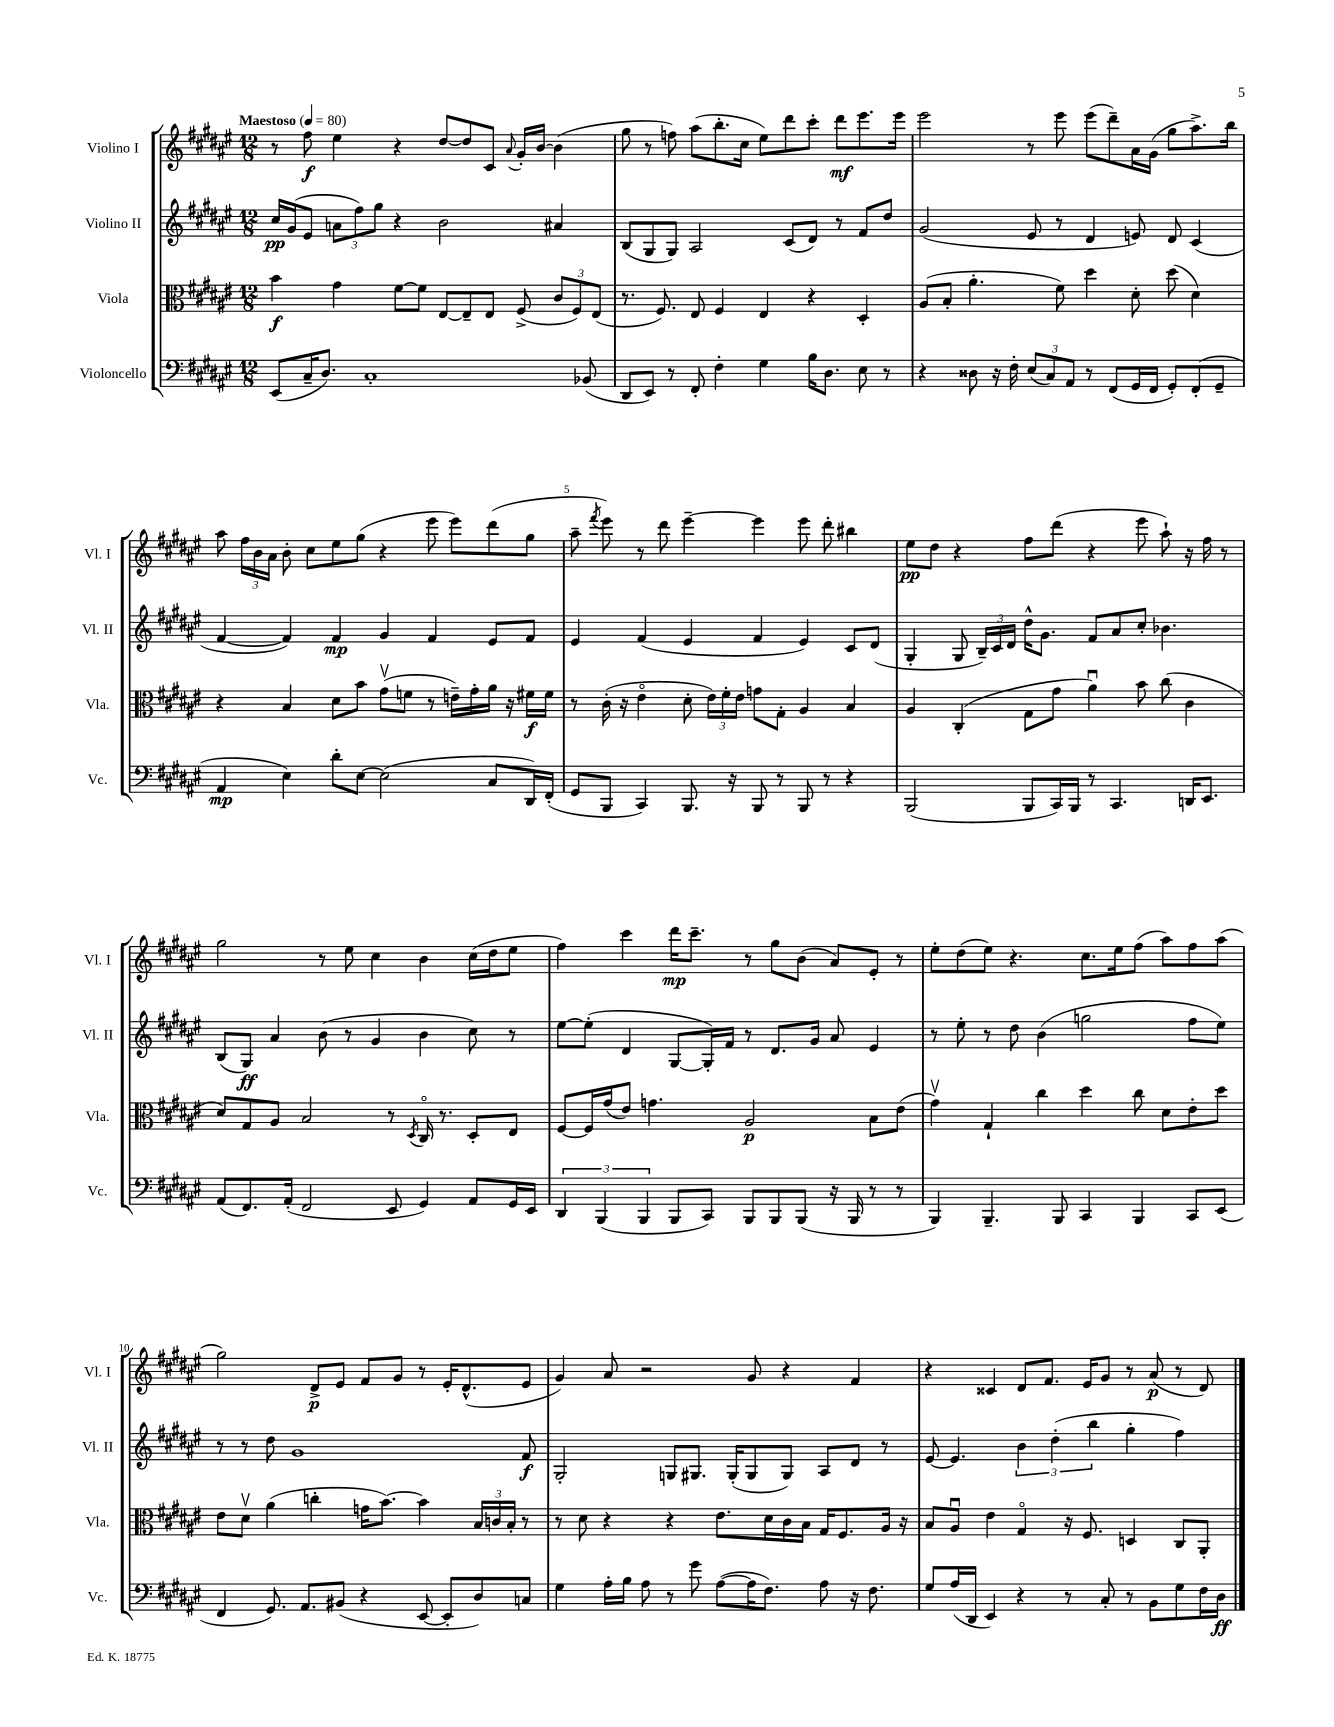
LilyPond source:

<<
\new StaffGroup <<
\new Staff = "s0" \with { instrumentName = "Violino I" shortInstrumentName = "Vl. I" } {
    \clef treble \key fis \major \numericTimeSignature \time 12/8 \tempo "Maestoso" 4 = 80
    \autoBeamOff r8 fis''8\f eis''4 r4 dis''8[~ dis''8 cis'8] \appoggiatura { ais'8 } gis'16[-. b'16]~ b'4( |
    gis''8 r8 f''8) ais''8[( b''8.-. cis''16] eis''8[) dis'''8 cis'''8]-. dis'''8[\mf eis'''8. eis'''16] |
    eis'''2 r8 eis'''8 eis'''8[( dis'''8--) ais'16 gis'16]( gis''8[ ais''8.->) b''16] |
    ais''8 \tuplet 3/2 { fis''16[ b'16 ais'16] } b'8-. cis''8[ eis''8 gis''8]( r4 eis'''8 eis'''8[) dis'''8( gis''8] |
    ais''8-- \acciaccatura { fis'''8 } eis'''8) r8 dis'''8 eis'''4~-- eis'''4 eis'''8 dis'''8-. bis''4 |
    eis''8[\pp dis''8] r4 fis''8[ dis'''8]( r4 eis'''8 ais''8-!) r16 fis''16 r8 |
    gis''2 r8 eis''8 cis''4 b'4 cis''16[( dis''16 eis''8] |
    fis''4) cis'''4 dis'''16[\mp cis'''8.]-- r8 gis''8[ b'8]( ais'8[) eis'8]-. r8 |
    eis''8[-. dis''8( eis''8]) r4. cis''8.[ eis''16 fis''8]( ais''8[) fis''8 ais''8]( |
    gis''2) dis'8[->\p eis'8] fis'8[ gis'8] r8 eis'16[-. dis'8.-^( eis'8] |
    gis'4) ais'8 r2 gis'8 r4 fis'4 |
    r4 cisis'4 dis'8[ fis'8.] eis'16[ gis'8] r8 ais'8\p( r8 dis'8) \bar "|." |
}
\new Staff = "s1" \with { instrumentName = "Violino II" shortInstrumentName = "Vl. II" } {
    \clef treble \key fis \major \numericTimeSignature \time 12/8
    \autoBeamOff cis''16[\pp gis'16( eis'8] \tuplet 3/2 { a'8[ fis''8) gis''8] } r4 b'2 ais'4 |
    b8[( gis8 gis8]) ais2 cis'8[( dis'8]) r8 fis'8[ dis''8] |
    gis'2( eis'8 r8 dis'4 e'8) dis'8 cis'4( |
    fis'4~ fis'4) fis'4\mp gis'4 fis'4 eis'8[ fis'8] |
    eis'4 fis'4( eis'4 fis'4 eis'4) cis'8[ dis'8]( |
    gis4-. gis8 \tuplet 3/2 { b16[--) cis'16 dis'16] } dis''16[-^ gis'8.] fis'8[ ais'8 cis''8]-. bes'4. |
    b8[( gis8]\ff) ais'4 b'8( r8 gis'4 b'4 cis''8) r8 |
    eis''8[~ eis''8]-.( dis'4 gis8[~ gis16-.) fis'16] r8 dis'8.[ gis'16] ais'8 eis'4 |
    r8 eis''8-. r8 dis''8 b'4( g''2 fis''8[ eis''8]) |
    r8 r8 dis''8 gis'1 fis'8\f |
    gis2-. g8[ gis8.] gis16[-.( gis8 gis8]) ais8[ dis'8] r8 |
    eis'8~ eis'4. \tuplet 3/2 { b'4 dis''4-.( b''4 } gis''4-. fis''4) \bar "|." |
}
\new Staff = "s2" \with { instrumentName = "Viola" shortInstrumentName = "Vla." } {
    \clef alto \key fis \major \numericTimeSignature \time 12/8
    \autoBeamOff b'4\f gis'4 fis'8[~ fis'8] eis8[~ eis8-- eis8] fis8->( \tuplet 3/2 { cis'8[ fis8) eis8]( } |
    r8. fis8.) eis8 fis4 eis4 r4 dis4-. |
    ais8[( b8]-. ais'4.-. fis'8) dis''4 dis'8-. dis''8( dis'4) |
    r4 b4 dis'8[ b'8] gis'8[\upbow( f'8] r8 e'16[--) gis'16-. ais'16] r16 fis'16[\f fis'16] |
    r8 cis'16-.( r16 eis'4\flageolet dis'8-. \tuplet 3/2 { eis'16[) fis'16-. eis'16] } g'8[ gis8]-. ais4 b4 |
    ais4 cis4-.( gis8[ gis'8] ais'4\downbow) b'8 cis''8( cis'4 |
    dis'8[) gis8 ais8] b2 r8 \acciaccatura { dis8 } cis16\flageolet r8. dis8[-. eis8] |
    fis8[~ fis16 gis'16( eis'8]) g'4. ais2\p b8[ eis'8]( |
    gis'4\upbow) gis4-! cis''4 dis''4 cis''8 dis'8[ eis'8-. dis''8] |
    eis'8[ dis'8]\upbow ais'4( c''4-. g'16[ b'8.]~) b'4 \tuplet 3/2 { b16[ c'16 b16]-. } r8 |
    r8 dis'8 r4 r4 eis'8.[ dis'16 cis'16 b16] gis16[ fis8. ais16] r16 |
    b8[ ais8]\downbow eis'4 gis4\flageolet r16 fis8. d4 cis8[ ais,8]-. \bar "|." |
}
\new Staff = "s3" \with { instrumentName = "Violoncello" shortInstrumentName = "Vc." } {
    \clef bass \key fis \major \numericTimeSignature \time 12/8
    \autoBeamOff eis,8[( cis16-- dis8.]) cis1-. bes,8( |
    dis,8[ eis,8]) r8 fis,8-. fis4-. gis4 b16[ dis8.] eis8 r8 |
    r4 disis8 r16 fis16-. \tuplet 3/2 { eis8[( cis8) ais,8] } r8 fis,8[( gis,16 fis,16] gis,8[-.) fis,8-.( gis,8]-- |
    ais,4\mp eis4) dis'8[-. eis8]~ eis2( cis8[ dis,16) fis,16]-.( |
    gis,8[ b,,8] cis,4) b,,8. r16 b,,8 r8 b,,8 r8 r4 |
    b,,2( b,,8[ cis,16) b,,16] r8 cis,4. d,16[ eis,8.] |
    ais,8[( fis,8.) ais,16]-.( fis,2 eis,8 gis,4) ais,8[ gis,16 eis,16] |
    \tuplet 3/2 { dis,4 b,,4( b,,4 } b,,8[ cis,8]) b,,8[ b,,8 b,,8]( r16 b,,16 r8 r8 |
    b,,4) b,,4.-- b,,8 cis,4 b,,4 cis,8[ eis,8]( |
    fis,4 gis,8.) ais,8.[ bis,8]( r4 eis,8~ eis,8[-. dis8) c8] |
    gis4 ais16[-. b16] ais8 r8 gis'8 ais8[~( ais16 fis8.]) ais8 r16 fis8. |
    gis8[ ais16( dis,16] eis,4) r4 r8 cis8-. r8 b,8[ gis8 fis16 dis16]\ff \bar "|." |
}
>>
>>
\layout { \context { \Score \override BarNumber.break-visibility = ##(#f #t #t) barNumberVisibility = #(every-nth-bar-number-visible 5) } }
